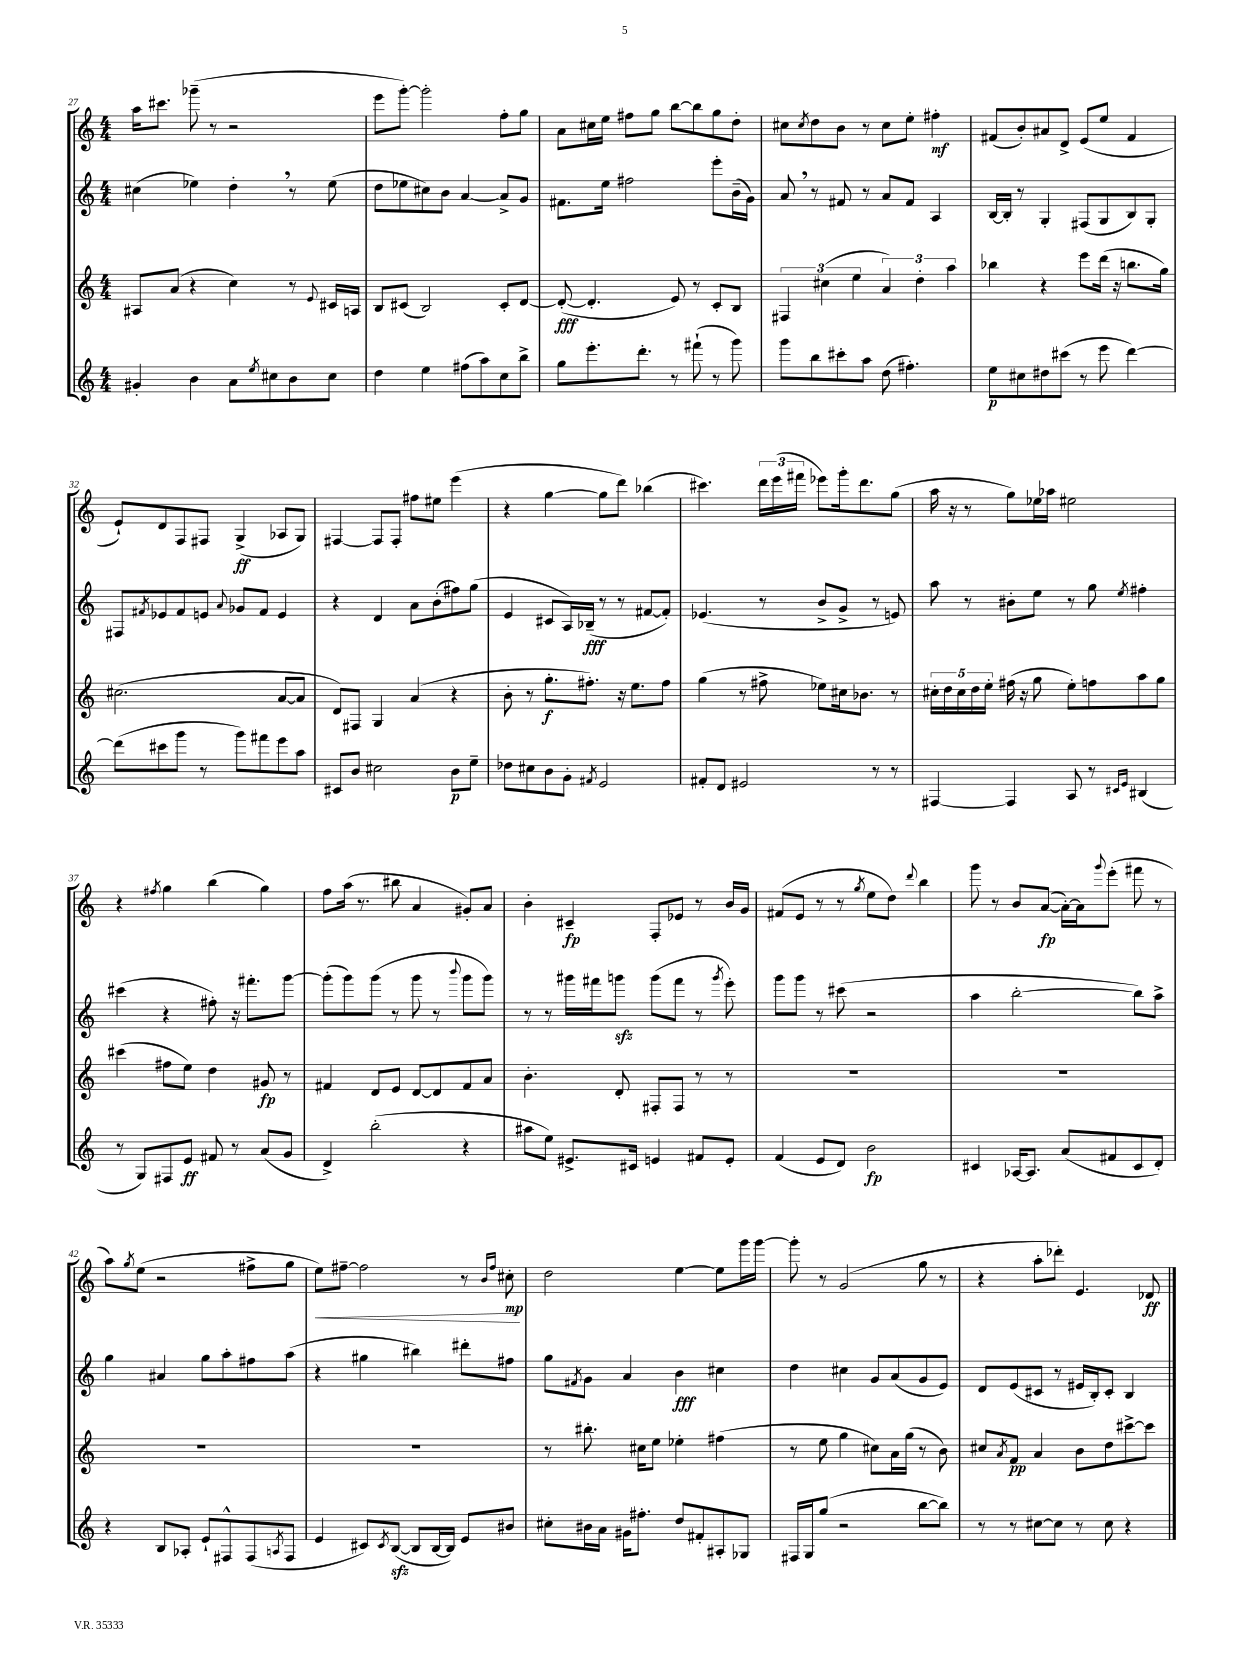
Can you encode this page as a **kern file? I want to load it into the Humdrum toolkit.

**kern	**kern	**kern	**kern
*staff4	*staff3	*staff2	*staff1
*clefG2	*clefG2	*clefG2	*clefG2
*k[]	*k[]	*k[]	*k[]
*M4/4	*M4/4	*M4/4	*M4/4
4g#'/	8A#/L	(4cc#\	16aa\LK
.	.	.	8.ccc#\J
.	(8a/J	.	.
4b\	4r	4ee-\)	(8ggg-~\
.	.	.	8r
8a\L	4cc\)	4dd'\	2r
8qee/	.	.	.
8cc#\	.	.	.
8b\	8r	8r	.
.	8qqe/	.	.
8cc#\J	16c#/LL	(8ee-\	.
.	16A/JJ	.	.
=	=	=	=
4dd\	8B/L	8dd\L	8eee\L
.	(8c#/J	8ee-\	[8ggg'\J)
4ee\	2B/)	8cc#\)	2ggg'\]
.	.	8b\J	.
(8ff#\L	.	[4a/	.
8aa\)	.	.	.
8cc\	8c#'/L	8a^/]L	8ff'\L
8bb^\J	[8d/J	8g/J	8gg\J
=	=	=	=
8gg\L	(8d'/_	8.f#\L	8a\L
8.eee'\	4.d'/]	.	16cc#\L
.	.	16ee\Jk	16ee\JJ
.	.	2ff#\	8ff#\L
8.ddd'\J	.	.	.
.	.	.	8gg\J
8r	8e/)	.	[8bb\L
(8fff#`\	8r	.	8bb\]
8r	8c'/L	8eee'\L	8gg\
8ggg\)	8B/J	(16b~\L	8dd'\J
.	.	16g\JJ)	.
=	=	=	=
8ggg\L	6F#/	8a/	8cc#\L
.	.	.	8qcc#/
8bb\	.	8r	8dd\
.	(6cc#\	.	.
8ccc#'\	.	8f#/	8b\J
.	6ee\	.	.
8aa\J	.	8r	8r
(8dd\	6a/)	8a/L	8cc#\L
4.ff#'\)	.	8f#/J	8ee'\J
.	6dd'\	.	.
.	.	4A/	4ff#'\
.	6aa\	.	.
=	=	=	=
8ee\L	4bb-\	[16B/LL	(8f#/L
.	.	16B'/]JJ	.
8cc#\	.	8r	8b'/)
8dd#\	4r	4G'/	8a#/
(8ccc#\J	.	.	8d^/J
8r	8eee\L	(8F#/L	(8e/L
8eee\	(16ddd\Jk	8G/	8ee/J
.	16r	.	.
[4ddd\)	8.bb\L	8B/)	4f#/
.	.	8G'/J	.
.	16gg\Jk)	.	.
=	=	=	=
(8ddd\]L	(2.cc#\	8F#/L	8e`/L)
.	.	8qf#/	.
8ccc#\	.	8e-/	8d/
8ggg\J	.	8f#/	8F/
8r	.	8e/J	8F#/J
.	.	8qqa/	.
8ggg\L)	.	8g-/L	(4G^/
8fff#\	.	8f#/J	.
8eee\	[8a/L	4e/	8A-/L
8aa\J	8a/]J	.	8G/J)
=	=	=	=
8c#/L	8d/L)	4r	[4F#/
8b/J	8F#/J	.	.
2cc#\	4G/	4d/	8F#/]L
.	.	.	8F#'/J
.	(4a/	8a\L	8ff#\L
.	.	(8b'\	8ee#\J
8b\L	4r	8ff#\)	(4eee\
8ee~\J	.	(8gg\J	.
=	=	=	=
8dd-\L	8b'\	4e/	4r
8cc#\	8r	.	.
8b\	8.gg'\L	8c#/L	[4gg\
8g'\J	.	16A/L)	.
.	8.ff#'\J)	(16B-~/JJ	.
8qf#/	.	.	.
2e/	.	8r	8gg\]L
.	16r	8r	8ddd\J)
.	8.ee\L	.	.
.	.	[8f#/L	(4bb-\
.	8ff#\J	8f#'/]J)	.
=	=	=	=
8f#'/L	(4gg\	(4.e-/	4.ccc#\)
8d/J	.	.	.
2e#/	8r	.	.
.	8ff#^\	8r	24ddd\LL
.	.	.	(24eee\
.	.	.	24fff#\JJ
.	8ee-\L)	8b^/L	8eee-\L)
.	16cc#\k	8g^/J	16ggg'\k
.	8.b-\J	.	8.ddd\
8r	.	8r	.
8r	8r	8e/)	(8gg\J
=	=	=	=
[4F#/	20cc#'\LL	8aa\	16aa\
.	20dd\	.	.
.	.	.	16r
.	20cc#\	.	.
.	.	8r	8r
.	20dd\	.	.
.	20ee'\JJ	.	.
4F#/]	(16ff#\	8b#'\L	8gg\L)
.	16r	.	.
.	8gg\	8ee\J	16ee-\L
.	.	.	16aa-\JJ
8A/	8ee'\L)	8r	2ee#\
8r	8ff\	8gg\	.
16qqc#/LL	.	.	.
16qqe/JJ	.	8qee/	.
(4B#/	8aa\	4ff#'\	.
.	8gg\J	.	.
=	=	=	=
8r	(4ccc#\	(4ccc#\	4r
8G/L)	.	.	.
.	.	.	8qff#/
8F#/	8ff#\L	4r	4gg\
8e/J	8ee\J)	.	.
8f#/	4dd\	8ff#'\)	(4bb\
8r	.	16r	.
.	.	8.fff#'\L	.
(8a/L	8g#/	.	4gg\)
8g/J	8r	[8ggg\J	.
=	=	=	=
4d^/)	4f#/	(8ggg'\]L	8ff\L
.	.	8ggg\)	(16aa\Jk
.	.	.	8.r
(2bb'\	8d/L	(8ggg\J	.
.	8e/J	8r	8bb#\
.	[8d/L	8ggg\	4a/
.	8d/]	8r	.
.	.	8qqbbb/	.
4r	8f#/	8ggg\L	8g#'/L)
.	8a/J	8ggg\J)	8a/J
=	=	=	=
8aa#\L	4.b'\	8r	4b'\
8ee\J)	.	8r	.
8.e#^/L	.	16ggg#\LL	4c#~/
.	.	16fff#\J	.
.	8d'/	8ggg\J	.
16c#/Jk	.	.	.
4e/	8F#'/L	(8ggg\L	8F'/L
.	8F#/J	8fff#\J	8e-/J
8f#/L	8r	8r	8r
.	.	8qggg/	.
8e'/J	8r	8eee'\)	16b/LL
.	.	.	16g/JJ
=	=	=	=
(4f/	1r	8ggg\L	(8f#/L
.	.	8ggg\J	8e/J
8e/L	.	8r	8r
8d/J)	.	(8ccc#\	8r
.	.	.	8qgg/
2b\	.	2r	8ee\L
.	.	.	8dd\J)
.	.	.	8qqddd/
.	.	.	4bb\
=	=	=	=
4c#/	1r	4aa\	8ggg\
.	.	.	8r
[16A-/LK	.	[2bb'\	8b/L
8.A-/]J	.	.	.
.	.	.	([8a/J
(8a/L	.	.	16a'\_LL)
.	.	.	16a\]J
.	.	.	8qqggg/
8f#/	.	.	(8eee'\J
8c#/	.	8bb\]L)	8fff#\
8d'/J)	.	8aa^\J	8r
=	=	=	=
4r	1r	4gg\	8aa\L)
.	.	.	8qgg/
.	.	.	(8ee\J
8B/L	.	4a#/	2r
8A-'/J	.	.	.
8e`/L	.	8gg\L	.
8F#^^/	.	8aa'\	.
(8F#/	.	8ff#\	8ff#^\L
8qA/	.	.	.
8F#/J	.	(8aa\J	8gg\J
=	=	=	=
4e/	1r	4r	8ee\L)
.	.	.	[8ff#~\J
8c#/L)	.	4gg#\	2ff#\]
8qc#/	.	.	.
([8B/J	.	.	.
8B/]L	.	4bb#\)	.
[16B/L	.	.	.
16B/]JJ)	.	.	.
8e/L	.	8ddd#'\L	8r
.	.	.	16qqb/LL
.	.	.	16qqff#/JJ
8b#/J	.	8ff#\J	8cc#'\
=	=	=	=
8cc#'\L	8r	8gg\L	2dd\
.	.	8qf#/	.
16b#\L	8.bb#'\	8g\J	.
16a\JJ	.	.	.
16g#\LK	.	4a/	.
8.ff#'\J	16cc#\LK	.	.
.	8ee\J	.	.
8dd/L	4ee-'\	4b\	[4ee\
8f#'/	.	.	.
8A#'/	(4ff#\	4cc#\	8ee\]L
8G-/J	.	.	16ggg\L
.	.	.	[16ggg\JJ
=	=	=	=
16F#/LL	8r	4dd\	8ggg'\]
16G/J	.	.	.
(8gg/J	8ee\	.	8r
2r	4gg\	4cc#\	(2g/
.	8cc#\L)	8g/L	.
.	16a\L	(8a/	.
.	(16gg\JJ	.	.
[8bb\L	8r	8g/	8gg\
8bb\]J)	8b\)	8e/J)	8r
=	=	=	=
8r	8cc#/L	8d/L	4r
.	8qa/	.	.
8r	8f/J	(8e/	.
[8cc#\L	4a/	8c#/J	8aa'\L
8cc#\]J	.	8r	8ddd-'\J)
8r	8b\L	16e#/LL	4.e/
.	.	16B'/J)	.
8cc#\	8dd\	8c#'/J	.
4r	[8ccc#^\	4B/	.
.	8ccc#\]J	.	8d-/
==	==	==	==
*-	*-	*-	*-
